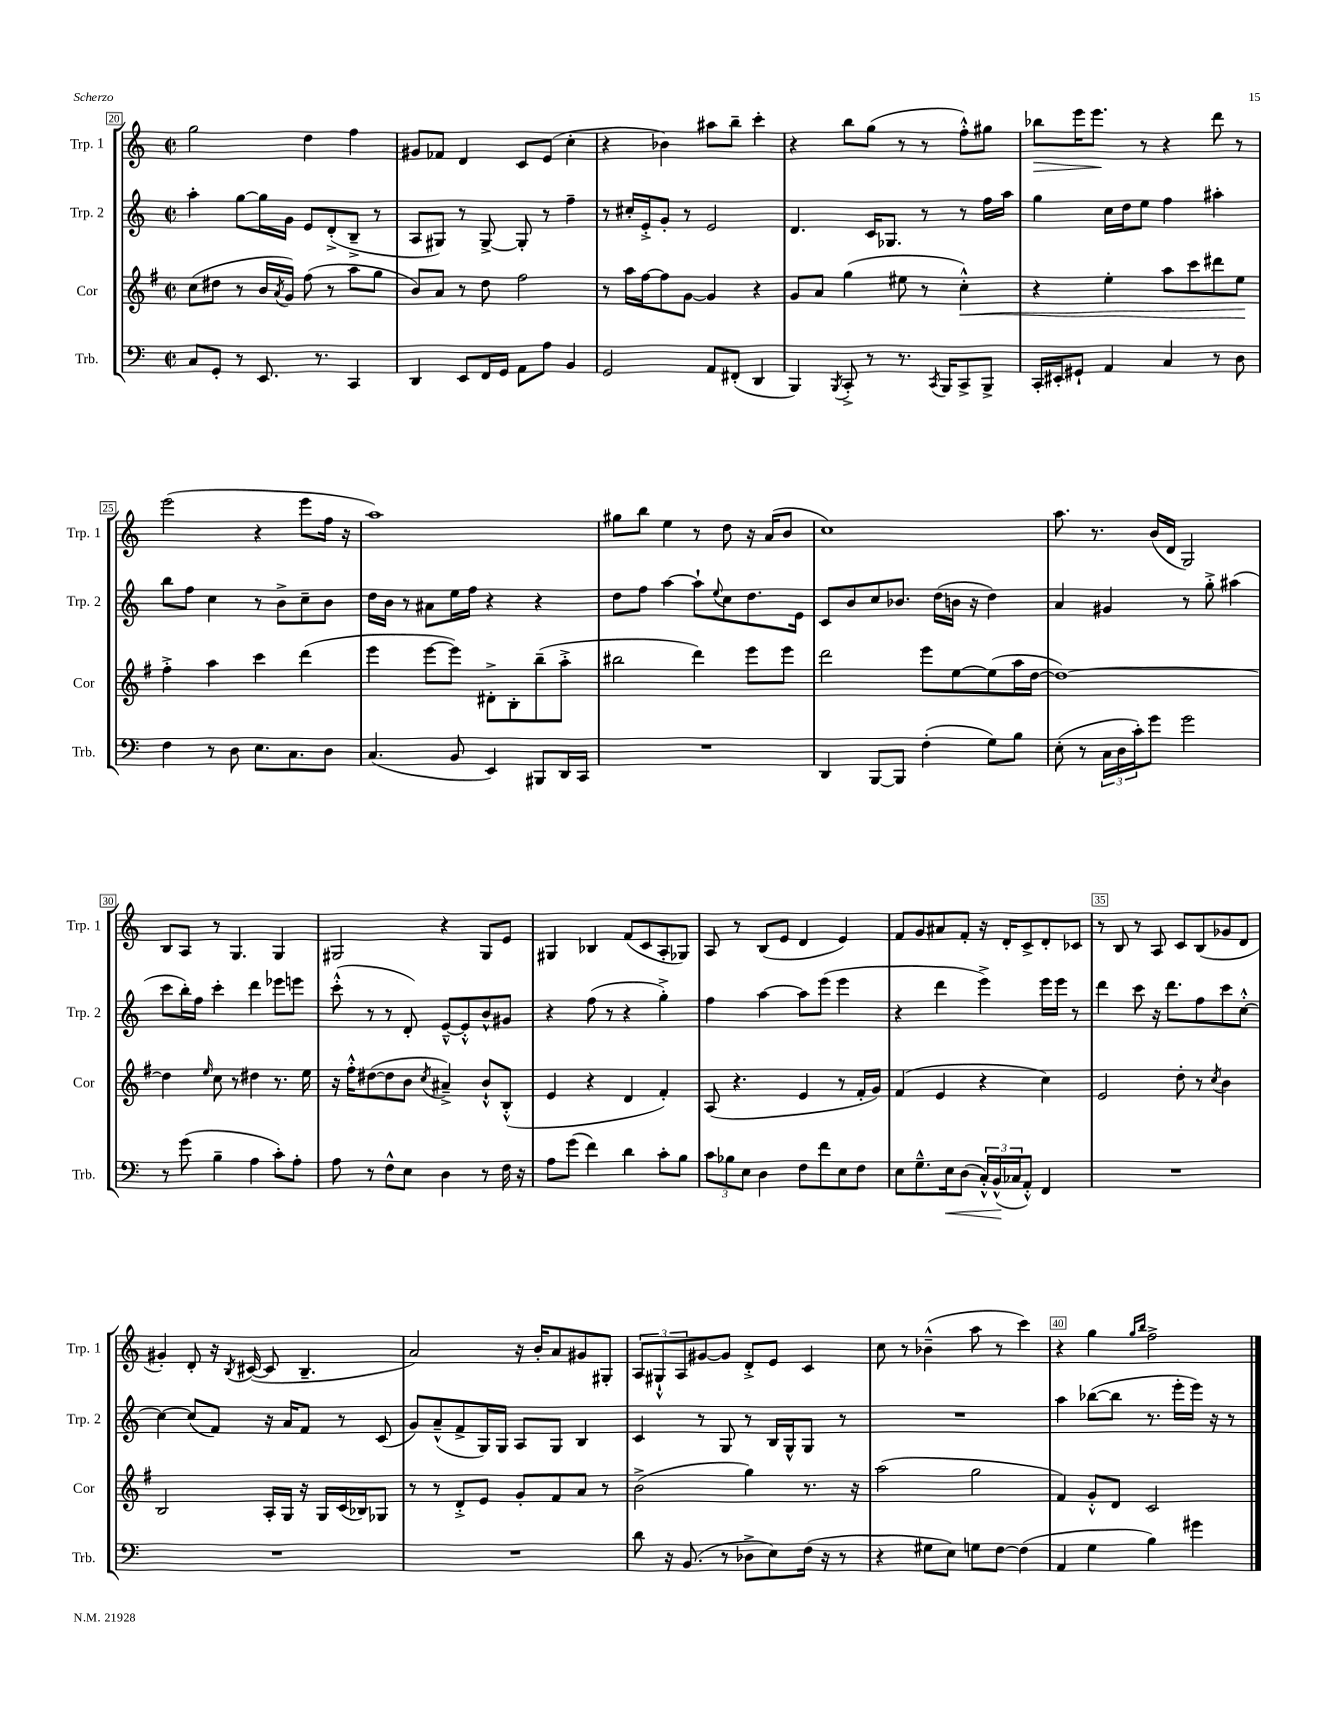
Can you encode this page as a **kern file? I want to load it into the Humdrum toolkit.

**kern	**dynam	**kern	**dynam	**kern	**kern	**dynam
*part4	*part4	*part3	*part3	*part2	*part1	*part1
*staff4	*staff4	*staff3	*staff3	*staff2	*staff1	*staff1
*I"Trb.	*	*I"Cor	*	*I"Trp. 2	*I"Trp. 1	*
*I'Trb.	*	*I'Cor	*	*I'Trp. 2	*I'Trp. 1	*
*clefF4	*	*clefG2	*	*clefG2	*clefG2	*
*k[]	*	*k[f#]	*	*k[]	*k[]	*
*M2/2	*	*M2/2	*	*M2/2	*M2/2	*
*met(c|)	*	*met(c|)	*	*met(c|)	*met(c|)	*
=20	=20	=20	=20	=20	=20	=20
8C/L	.	(8cc\L	.	4aa'\	2gg\	.
8GG'/J	.	8dd#X\J	.	.	.	.
8r	.	8r	.	[8gg\L	.	.
8.EE/	.	16b/LL	.	16gg\L]	.	.
.	.	8qa/	.	.	.	.
.	.	16g/JJ)	.	16g\JJ	.	.
.	.	(8ff#\	.	8e/L	4dd\	.
8.r	.	.	.	.	.	.
.	.	8r	.	(8d'^/	.	.
4CC/	.	8aa\L	.	8B~^/J	4ff\	.
.	.	8gg\J	.	8r	.	.
=21	=21	=21	=21	=21	=21	=21
4DD/	.	8b/L)	.	8A/L	8g#X/L	.
.	.	8a/J	.	8G#X/J)	8f-X/J	.
8EE/L	.	8r	.	8r	4d/	.
16FF/L	.	8dd\	.	[8G#^/	.	.
16GG/JJ	.	.	.	.	.	.
8AA\L	.	2ff#\	.	8G#'/]	8c/L	.
8A\J	.	.	.	8r	(8e/J	.
4BB/	.	.	.	4ff~\	4cc'\	.
=22	=22	=22	=22	=22	=22	=22
2GG/	.	8r	.	8r	4r	.
.	.	16aa\LL	.	16cc#X'/LL	.	.
.	.	[16ff#\J	.	16e'^/J	.	.
.	.	8ff#\]	.	8g'/J	4b-X\)	.
.	.	[8g\J	.	8r	.	.
8AA/L	.	4g/]	.	2e/	8aa#X\L	.
(8FF#X'/J	.	.	.	.	8bb~\J	.
4DD/	.	4r	.	.	4ccc'\	.
=23	=23	=23	=23	=23	=23	=23
4BBB/)	.	8g/L	.	4.d/	4r	.
.	.	8a/J	.	.	.	.
8qBBB/	.	.	.	.	.	.
8CC'^/	.	(4gg\	.	.	8bb\L	.
8r	.	.	.	16c/KL	(8gg\J	.
.	.	.	.	8.G-X/J	.	.
8.r	.	8ee#X\	.	.	8r	.
.	.	8r	.	8r	8r	.
8qCC/	.	.	.	.	.	.
16BBB/KL	.	.	.	.	.	.
!	!	!	!LO:HP:b	!	!	!
8CC^/	.	4cc'^^\)	<	8r	8ff'^^\L)	.
8BBB^/J	.	.	.	16ff\LL	8gg#X\J	.
.	.	.	.	16aa\JJ	.	.
=24	=24	=24	=24	=24	=24	=24
!	!	!	!	!	!	!LO:HP:b
16CC'/LL	.	4r	.	4gg\	8bb-X\L	>
16EE#X'/J	.	.	.	.	.	.
8GG#X`/J	.	.	.	.	16eee\K	.
.	.	.	.	.	8.eee\J	.
4AA/	.	4ee'\	.	16cc\LL	.	.
.	.	.	.	16dd\J	.	.
.	.	.	.	8ee\J	8r	]
4C/	.	8aa\L	.	4ff\	4r	.
.	.	8ccc\	.	.	.	.
8r	.	8ddd#X\	.	4aa#X'\	8ddd\	.
8D\	.	8ee\J	.	.	8r	.
.	.	.	[	.	.	.
!!LO:LB:g=z
=25	=25	=25	=25	=25	=25	=25
4F\	.	4ff#'^\	.	8bb\L	(2eee\	.
.	.	.	.	8ff\J	.	.
8r	.	4aa\	.	4cc\	.	.
8D\	.	.	.	.	.	.
8.E\L	.	4ccc\	.	8r	4r	.
.	.	.	.	8b^\L	.	.
8.C\	.	.	.	.	.	.
.	.	(4ddd\	.	8cc~\	8eee\L	.
8D\J	.	.	.	8b\J	16ff\Jk	.
.	.	.	.	.	16r	.
=26	=26	=26	=26	=26	=26	=26
(4.C/	.	4eee\	.	16dd\LL	1aa)	.
.	.	.	.	16b\JJ	.	.
.	.	.	.	8r	.	.
.	.	[8eee\L	.	8a#X\L	.	.
8BB/	.	8eee\J])	.	16ee\L	.	.
.	.	.	.	16ff\JJ	.	.
4EE/)	.	8d#X'^\L	.	4r	.	.
.	.	8B'\	.	.	.	.
8BBB#X/L	.	(8bb~\	.	4r	.	.
16DD/L	.	8aa'^\J	.	.	.	.
16CC/JJ	.	.	.	.	.	.
=27	=27	=27	=27	=27	=27	=27
1r	.	2bb#X\	.	8dd\L	8gg#X\L	.
.	.	.	.	8ff\J	8bb\J	.
.	.	.	.	[4aa\	4ee\	.
.	.	4ddd\)	.	8aa`\L]	8r	.
.	.	.	.	8qqee/	.	.
.	.	.	.	8cc\	8dd\	.
.	.	8eee\L	.	8.dd\	16r	.
.	.	.	.	.	(16a/KL	.
.	.	8eee\J	.	.	8b/J	.
.	.	.	.	16e\Jk	.	.
=28	=28	=28	=28	=28	=28	=28
4DD/	.	2ddd\	.	8c/L	1cc)	.
.	.	.	.	8b/	.	.
[8BBB/L	.	.	.	8cc/	.	.
8BBB/J]	.	.	.	8.b-X/J	.	.
(4F'\	.	8eee\L	.	.	.	.
.	.	.	.	(16dd\LL	.	.
.	.	[8ee\	.	16bn\JJ	.	.
.	.	.	.	16r	.	.
8G\L)	.	(8ee\]	.	4dd\)	.	.
8B\J	.	16aa\L	.	.	.	.
.	.	[16dd\JJ	.	.	.	.
=29	=29	=29	=29	=29	=29	=29
(8E'\	.	1dd_)	.	4a/	8.aa\	.
8r	.	.	.	.	.	.
.	.	.	.	.	8.r	.
24C\LL	.	.	.	4g#X/	.	.
24D\	.	.	.	.	.	.
24c'\J)	.	.	.	.	.	.
8g\J	.	.	.	.	(16b/LL	.
.	.	.	.	.	16d/JJ	.
2g\	.	.	.	8r	2G/)	.
.	.	.	.	8gg'^\	.	.
.	.	.	.	(4aa#X\	.	.
!!LO:LB:g=z
=30	=30	=30	=30	=30	=30	=30
8r	.	4dd\]	.	8ccc\L	8B/L	.
(8g\	.	.	.	16bb'\L)	8A/J	.
.	.	.	.	16ff\JJ	.	.
.	.	16qqee/	.	.	.	.
4B~\	.	8cc\	.	4ccc'\	8r	.
.	.	8r	.	.	4.G/	.
4A\	.	4dd#X\	.	4ddd\	.	.
8c'\L)	.	8.r	.	8eee-X\L	4G/	.
8A'\J	.	.	.	8eeen\J	.	.
.	.	16ee\	.	.	.	.
=31	=31	=31	=31	=31	=31	=31
8A\	.	16r	.	(8ccc'^^\	2G#X/	.
.	.	16ff#'^^\KL	.	.	.	.
8r	.	([8dd#X\	.	8r	.	.
8F^^\L	.	8dd#\]	.	8r	.	.
8E\J	.	8b\J	.	8d'/)	.	.
.	.	8qcc/	.	.	.	.
4D\	.	4a#X~^/)	.	[8e~^^/L	4r	.
.	.	.	.	8e'^^/]	.	.
8r	.	8b`^^/L	.	8b^^/	8G#/L	.
16F\	.	(8B'^^/J	.	8g#X/J	8e/J	.
16r	.	.	.	.	.	.
=32	=32	=32	=32	=32	=32	=32
8A\L	.	4e/	.	4r	4G#X/	.
(8g\J	.	.	.	.	.	.
4f\)	.	4r	.	(8ff\	4B-X/	.
.	.	.	.	8r	.	.
4d\	.	4d/	.	4r	(8f/L	.
.	.	.	.	.	8c/	.
8c'\L	.	4f#'/)	.	4gg'^\)	8A'/	.
8B\J	.	.	.	.	8G-X/J)	.
=33	=33	=33	=33	=33	=33	=33
12c\L	.	(8A/	.	4ff\	8A/	.
12B-X\	.	.	.	.	.	.
.	.	4.r	.	.	8r	.
12E\J	.	.	.	.	.	.
4D\	.	.	.	[4aa\	(8B/L	.
.	.	.	.	.	8e/J	.
8F\L	.	4e/	.	8aa\L]	4d/	.
8f\	.	.	.	(8eee\J	.	.
8E\	.	8r	.	4eee\	4e/)	.
8F\J	.	16f#'/LL	.	.	.	.
.	.	16g/JJ)	.	.	.	.
=34	=34	=34	=34	=34	=34	=34
8E\L	.	(4f#/	.	4r	8f/L	.
8.G~^^\	.	.	.	.	8g/	.
.	.	4e/	.	4ddd\	8a#X/	.
!	!LO:HP:b	!	!	!	!	!
16E\k	<	.	.	.	.	.
(8D\J	.	.	.	.	8f'/J	.
24C'^^/LL)	.	4r	.	4eee^\)	16r	.
(24BB^^/	.	.	.	.	.	.
.	.	.	.	.	16d'/KL	.
24C-X/J	[	.	.	.	.	.
8AA'^^/J)	.	.	.	.	8c^/	.
4FF/	.	4cc\)	.	16eee\LL	8d'/	.
.	.	.	.	16eee\JJ	.	.
.	.	.	.	8r	8c-X/J	.
=35	=35	=35	=35	=35	=35	=35
1r	.	2e/	.	4ddd\	8r	.
.	.	.	.	.	8B/	.
.	.	.	.	8ccc\	8r	.
.	.	.	.	16r	8A/	.
.	.	.	.	8.ddd\L	.	.
.	.	8dd'\	.	.	8c/L	.
.	.	8r	.	8ff\	(8B/	.
.	.	8qcc/	.	.	.	.
.	.	4b\	.	8ccc\	8g-X/	.
.	.	.	.	[8cc'^^\J	8d/J	.
!!LO:LB:g=z
=36	=36	=36	=36	=36	=36	=36
1r	.	2B/	.	4cc\_	4g#X'/)	.
.	.	.	.	(8cc/L]	8d'/	.
.	.	.	.	8f/J)	16r	.
.	.	.	.	.	8qB/	.
.	.	.	.	.	([16c#X/	.
.	.	16A'/LL	.	16r	8c#/]	.
.	.	16G/JJ	.	16a/KL	.	.
.	.	16r	.	8f/J	4.B~/	.
.	.	16G/LL	.	.	.	.
.	.	(16c/	.	8r	.	.
.	.	16B-X/J)	.	.	.	.
.	.	8G-X/J	.	(8c/	.	.
=37	=37	=37	=37	=37	=37	=37
1r	.	8r	.	8g/L)	2a/)	.
.	.	8r	.	(8a~^^/	.	.
.	.	8d'^/L	.	8f^/	.	.
.	.	8e/J	.	16G/L)	.	.
.	.	.	.	16G/JJ	.	.
.	.	8g'/L	.	8A/L	16r	.
.	.	.	.	.	16b'/KL	.
.	.	8f#/	.	8G/J	8a/	.
.	.	8a/J	.	4B/	8g#X/	.
.	.	8r	.	.	8G#X'/J	.
=38	=38	=38	=38	=38	=38	=38
8d\	.	(2b^\	.	4c/	12A/L	.
.	.	.	.	.	12G#X`^^/	.
16r	.	.	.	.	.	.
.	.	.	.	.	12A/	.
(8.BB/	.	.	.	.	.	.
.	.	.	.	8r	[8g#X/	.
8r	.	.	.	8G/	8g#/J]	.
8D-X^\L	.	4gg\)	.	8r	8d'^/L	.
8E\)	.	.	.	16B/LL	8e/J	.
.	.	.	.	16G^^/J	.	.
(16F\Jk	.	8.r	.	8G/J	4c/	.
16r	.	.	.	.	.	.
8r	.	.	.	8r	.	.
.	.	16r	.	.	.	.
=39	=39	=39	=39	=39	=39	=39
4r	.	(2aa\	.	1r	8cc\	.
.	.	.	.	.	8r	.
8G#X\L	.	.	.	.	(4b-X~^^\	.
8E\J)	.	.	.	.	.	.
8Gn\L	.	2gg\	.	.	8aa\	.
[8F\J	.	.	.	.	8r	.
(4F\]	.	.	.	.	4ccc\)	.
=40	=40	=40	=40	=40	=40	=40
4AA/	.	4f#/)	.	4aa\	4r	.
4G\	.	8g'^^/L	.	([8bb-X\L	4gg\	.
.	.	8d/J	.	8bb-\J]	.	.
.	.	.	.	.	16qqgg/LL	.
.	.	.	.	.	16qqbb/JJ	.
4B\)	.	2c/	.	8.r	2ff^\	.
.	.	.	.	16eee'\LL	.	.
4g#X\	.	.	.	16eee\JJ)	.	.
.	.	.	.	16r	.	.
.	.	.	.	8r	.	.
==	==	==	==	==	==	==
*-	*-	*-	*-	*-	*-	*-
